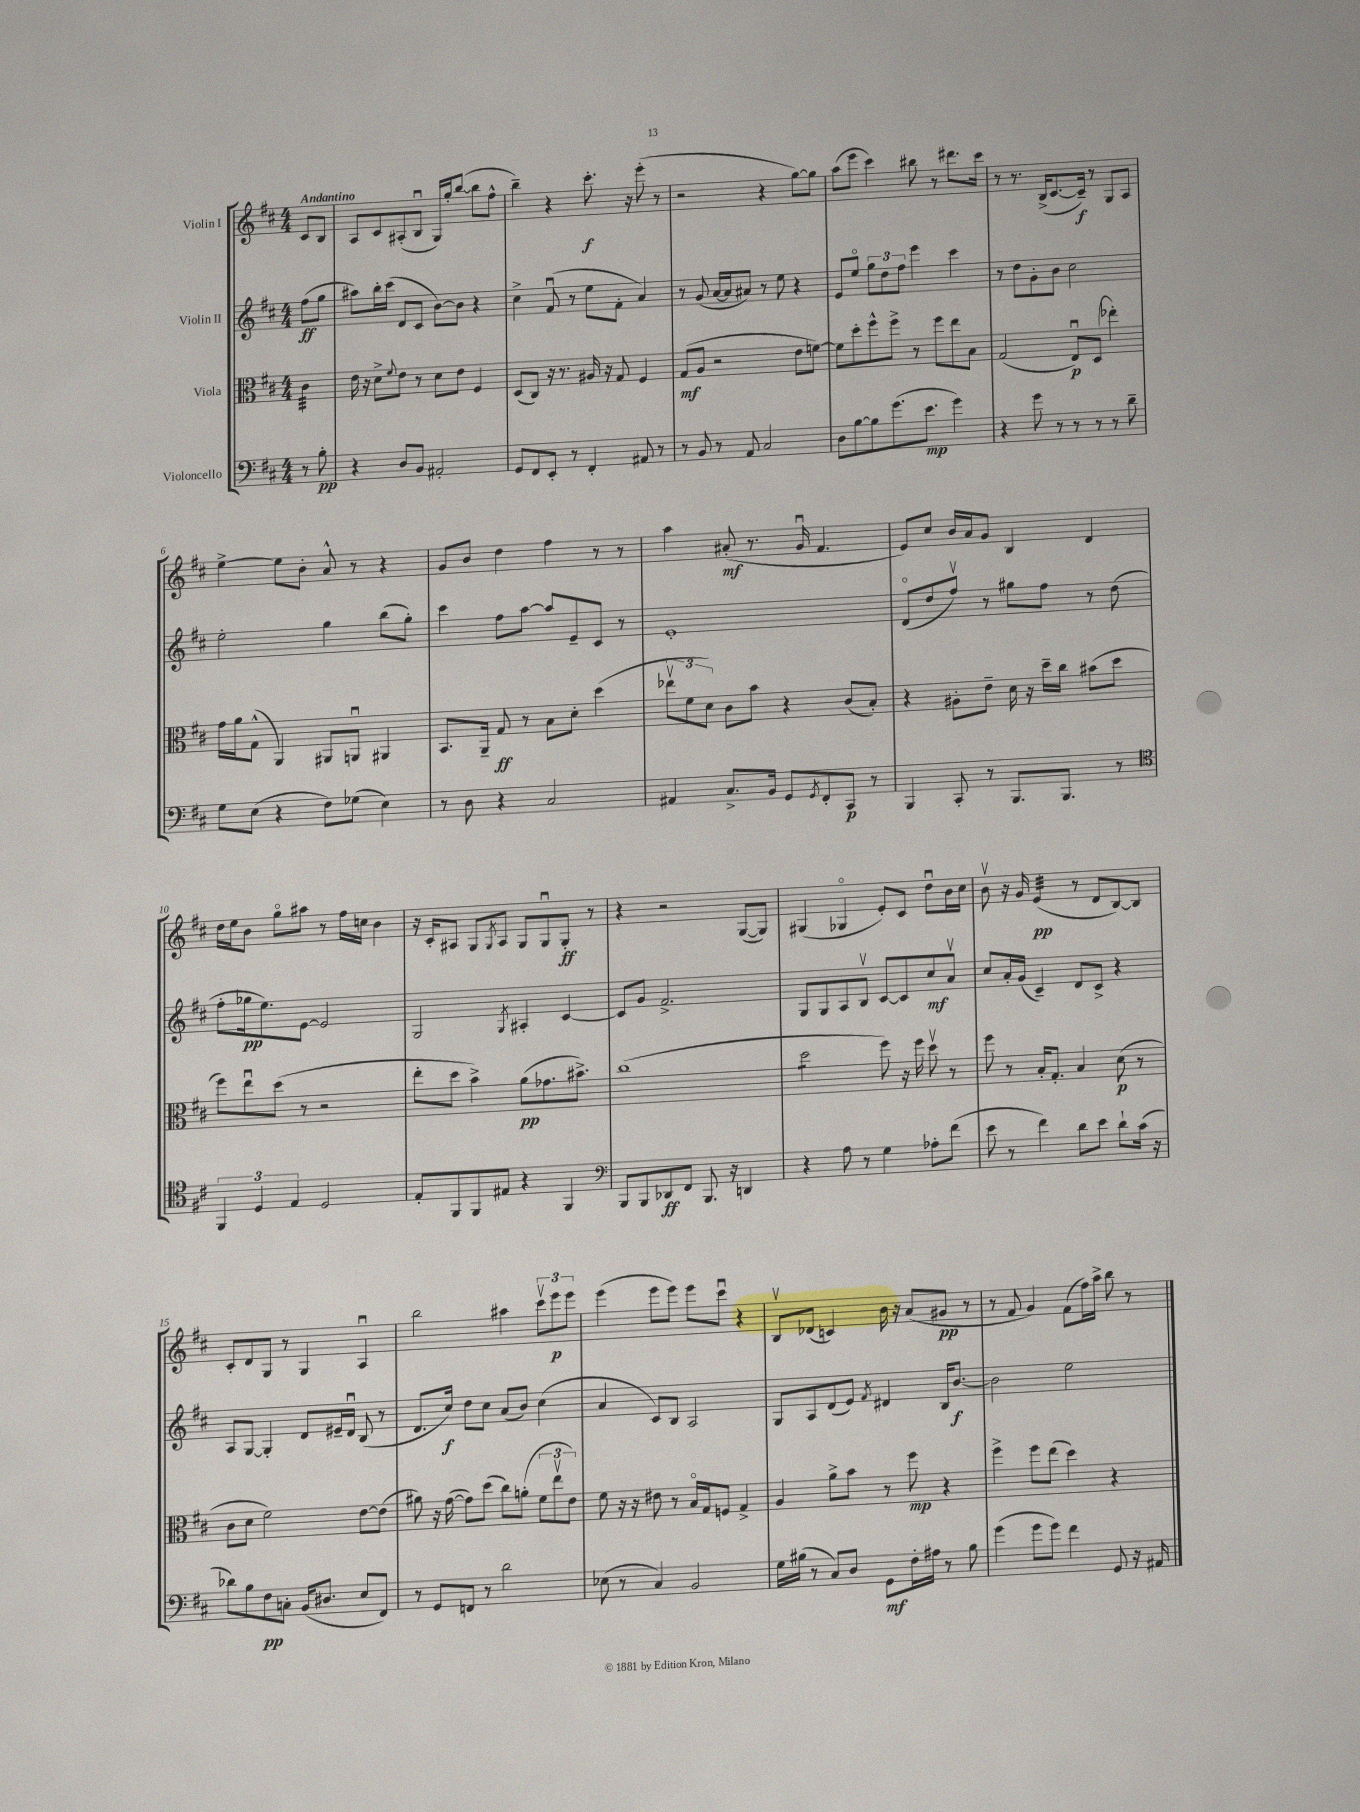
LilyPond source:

<<
\new StaffGroup <<
\new Staff = "s0" \with { instrumentName = "Violin I" } {
    \clef treble \key d \major \numericTimeSignature \time 4/4 \partial 4 \tempo "Andantino"
    cis'8 b8 |
    a8 cis'8 ais8-.( b8\downbow g16) g''16-. b''8~( b''8 fis''8-^ |
    b''4--) r4 cis'''8.-.\f r16 e'''8-.( r8 |
    r2 r4 g''8~) g''8 |
    a''8( e'''8 cis'''4) bis''8 r8 dis'''8. cis'''16 |
    r8 r8. b16->( cis'8.~ cis'16--\f) r8 g8 a8 |
    e''4~-> e''8 b'8-. a'8-^ r8 r4 |
    g'8 b'8 d''4 fis''4 r8 r8 |
    a''4 ais'8-.\mf( r8. g'16\downbow fis'4. |
    e'8) cis''8 b'16 a'16 g'8 b4 d'4 |
    d''16 e''16 b'8 g''8\flageolet ais''8 r8 fis''16 c''16 b'4 |
    r16 cis'16-. ais8 g8 \acciaccatura { g8 } ais8 g8 g8\downbow g8-.\ff r8 |
    r4 r2 g8~( g8) |
    gis4( ges4\flageolet e'8-.) cis'8 d''8\downbow b'16 cis''16 |
    b'8\upbow r16 g'16 e'4:32\pp( r8 d'8 b8~) b8 |
    cis'8-. d'8 g8 r8 g4 a4\downbow |
    b''2 ais''4 \tuplet 3/2 { cis'''8\upbow e'''8\p e'''8 } |
    e'''4( e'''8 e'''8) e'''8 cis'''8\downbow r4 |
    b8\upbow des'8( c'4) b'16 r16 a'8( gis'8\pp r8 |
    r8 fis'8 g'4) fis'8( fis''16) a''16-> b''8 r8 \bar "|." |
}
\new Staff = "s1" \with { instrumentName = "Violin II" } {
    \clef treble \key d \major \numericTimeSignature \time 4/4 \partial 4
    fis''8\ff( g''8 |
    ais''8) b''16-. cis'''16( d'8 cis'8 b'8~) b'8 r4 |
    cis''4-> fis'8\downbow( r8 e''8 fis'8-. a'4) |
    r8 g'8( a'16~ a'16 ais'8) r8 e''8 r4 |
    e'8 e''8\flageolet \tuplet 3/2 { g''8 d''8 fis''8 } e'''4 cis'''4 |
    r8 d''8 g'8-. b'8 cis''2 |
    e''2-. g''4 b''8( g''8-.) |
    cis'''4 fis''8 a''8~ a''8 e'8-- cis'8 r8 |
    e'1-. |
    d'8\flageolet( d''8 fis''8\upbow) r8 gis''8 fis''8 r8 d''8( |
    fis''8-. ges''16\pp e''8.) e'8~ e'2 |
    g2 \acciaccatura { g8 } ais4-. cis'4~ |
    cis'8 g'8 fis'2.-> |
    g8 g8 a8 b8\upbow cis'8~ cis'8 cis''8\mf a'8\upbow |
    cis''8 a'16-. g'16( cis'4--) d'8 cis'8-> r4 |
    a8 g8~ g4-. d'8 eis'16-- d'16\downbow b8( r8 |
    d'8. cis''16\f) d''8 cis''8 a'8( b'8) cis''4( |
    a'4 cis'8) b8 a2 |
    g8 a8 d'8( e'8) \acciaccatura { fis'8 } dis'4 b16 b'8.~\f |
    b'2 e''2 \bar "|." |
}
\new Staff = "s2" \with { instrumentName = "Viola" } {
    \clef alto \key d \major \numericTimeSignature \time 4/4 \partial 4
    cis'4:32 |
    e'16 r16 d'8-> \appoggiatura { fis'8 } e'8 r8 d'8 e'8 fis4 |
    d8( cis8) r16 r8. ais16 r16 g8 fis4 |
    g8\mf( a8 r2 e'8 f'8~) |
    f'8 d''8-. fis''8-^ fis''8-> r8 fis''8 e''8 b8 |
    g2( e8\downbow\p) d8( ees''4-.) |
    g'16 a'16 g8-^( a,4) ais,8 a,8\downbow ais,4 |
    b,8. a,16-- g8\ff r8 b8 d'8-. d''4( |
    \tuplet 3/2 { ees''8\upbow fis'8 d'8) } cis'8 b'8 r4 cis'8( b8-.) |
    r4 ais8-. e'8-- d'16 r16 d''16-- cis''16 bis'8( d''8 |
    fis''8) e''8\downbow d''8( r8 r2 |
    e''8-. d''8 b'4->) a'8\pp( ges'8. bis'8.->) |
    cis''1( |
    d''2:8 fis''8) r16 fis''16 d''8\upbow r8 |
    fis''8 r8 b16-. g8.-. b4 d'8\p( r8 |
    cis'8 d'8 fis'2) e'8~ e'8( |
    ais'8) r16 g'16~( g'8) d''8( cis''8) a'8-.( \tuplet 3/2 { fis'8 e''8\upbow e'8) } |
    fis'8 r16 r16 eis'8 r8 b16\flageolet g16 f8 g4-> |
    a4 a'8-> b'8 r8 fis''8\mp r4 |
    fis''4-> fis''8 e''8( d''4) r4 \bar "|." |
}
\new Staff = "s3" \with { instrumentName = "Violoncello" } {
    \clef bass \key d \major \numericTimeSignature \time 4/4 \partial 4
    r8 b8-.\pp |
    r4 d8 b,8 ais,2-. |
    g,8 fis,8 e,8-. r8 fis,4-. ais,8 r8 |
    r8 b,8 r8 a,8 cis2 |
    d8 b8~ b8 g'8.( e'8.\mp g'4) |
    r4 g'8 r8 r8 r8 r8 d'8-- |
    g8 e8( r4 fis8) ges8( e4) |
    r8 d8 r4 cis2 |
    ais,4 cis8.-> b,16 g,8 \acciaccatura { g,8 } fis,8-. cis,8\p r8 |
    b,,4 cis,8-. r8 b,,8. b,,8. r8 |
    \clef tenor \tuplet 3/2 { fis,4 d4 e4 } d2 |
    e8-. fis,8 fis,8 eis8 r4 fis,4 |
    \clef bass b,,8 b,,8 des,8\ff fis,8 b,,8. r16 d,4 |
    r4 a8 r8 g4 aes8-. fis'8( |
    e'8 r8 fis'4) d'8 e'8 d'8-! cis'16( r16 |
    des'8) b8 fis8\pp c8-. b,16( dis8. e8 fis,8) |
    r8 g,8 f,8 r8 d'2 |
    ees8( r8 cis4) b,2 |
    g16 bis16( r8 cis8) d8 g,8\mf fis16-. ais16 r8 bis8 |
    g'4( g'8 g'8) fis'4 g,8 r16 ais,16 \bar "|." |
}
>>
>>
